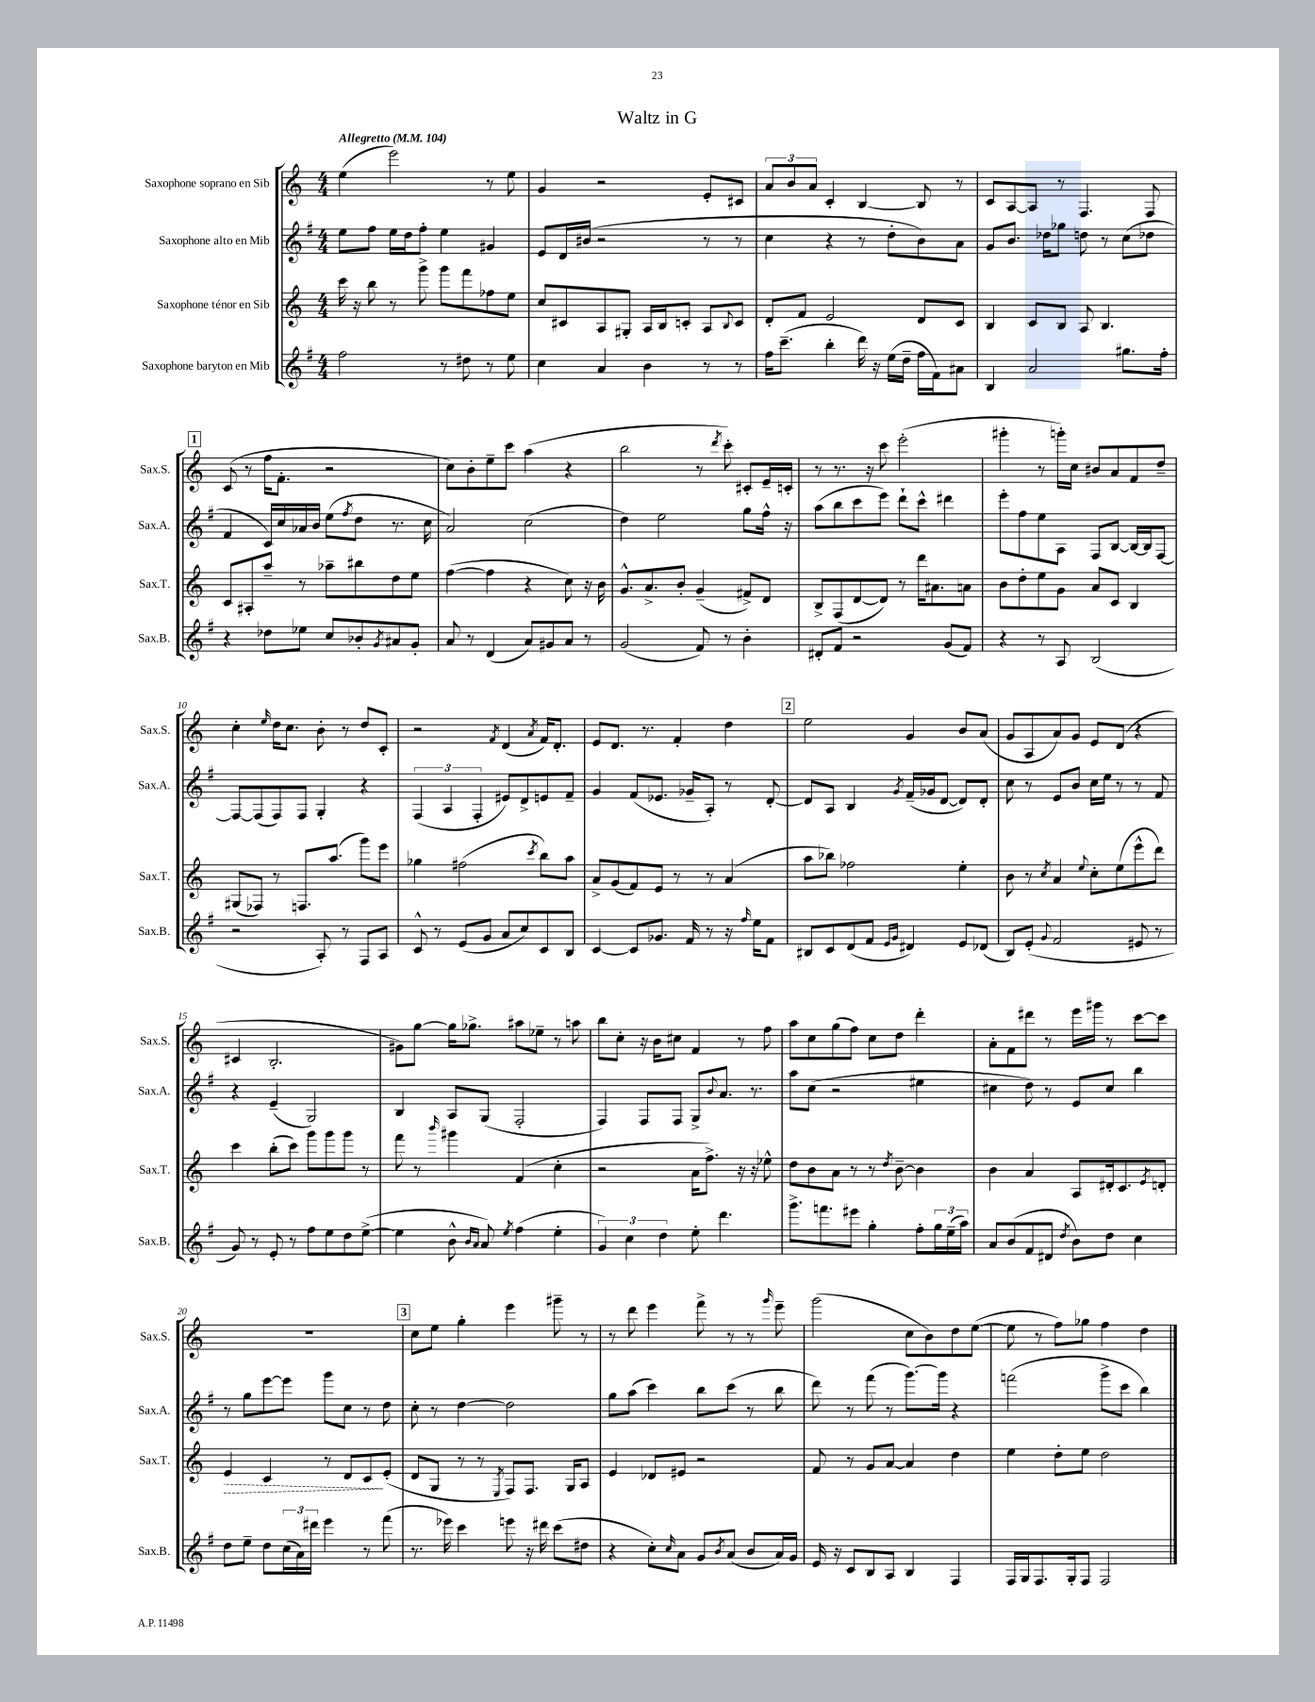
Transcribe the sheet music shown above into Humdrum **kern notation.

**kern	**kern	**kern	**kern
*staff4	*staff3	*staff2	*staff1
*clefG2	*clefG2	*clefG2	*clefG2
*k[f#]	*k[]	*k[f#]	*k[]
*M4/4	*M4/4	*M4/4	*M4/4
*MM104	*MM104	*MM104	*MM104
2ff#\	16ccc\	8ee\L	(4ee\
.	16r	.	.
.	8bb\	8ff#\J	.
.	8r	16ee\LL	2eee\)
.	.	16dd\J	.
.	8ggg^\	8ff#'\J	.
8r	8ggg\L	4ee\	.
8dd#\	8fff\	.	.
8r	8ff-\	4g#/	8r
8ee\	8ee\J	.	8ee\
=	=	=	=
4cc\	8cc/L	8e/L	4g/
.	8c#/	16d/L	.
.	.	(16b#/JJ	.
4a/	8A/	2r	2r
.	8G#'/J	.	.
4b\	16A/LL	.	.
.	16B/J	.	.
.	8c'/J	.	.
8r	8A/L	8r	8e'/L
.	8qqB/	.	.
8r	8c/J	8r	8c#/J
=	=	=	=
16ff#\LK	8d'/L	4cc\	12a/L
(8.ccc~\J	.	.	.
.	.	.	12b/
.	8f/J	.	.
.	.	.	12a/J
4bb'\	2e/	4r	4c'/
16ddd\)	.	8r	[4B/
16r	.	.	.
(16ee\LL	.	8dd'\L	.
16dd~\JJ	.	.	.
16ff#\LL	8d/L	8b\)	8B/]
16f#\J)	.	.	.
8a#\J	8c/J	8a\J	8r
=	=	=	=
4B/	4B/	8g/L	8c/L
.	.	8.b/J	[8A/
2a/	8c/L	.	8A/]J
.	.	16dd-\LK	.
.	8B/J	8gg-\J	8r
.	8A/	8dd\	4.F/
.	4.B/	8r	.
8.gg#\L	.	(8cc\L	.
.	.	8dd-\J	8F/
16ff#'\Jk	.	.	.
=	=	=	=
4r	8c/L	4f#/	(8c/
.	8A#'/	.	8r
8dd-\L	8aa~/J	16c/LL)	16ff\LK
.	.	16cc/	8.f'\J
8ee-\J	8r	16a-/	.
.	.	16b/JJ	.
8cc/L	8aa-~\L	(8ee\L	2r
.	.	8qff#/	.
8b-'/	8bb#\	8dd\J	.
8qg/	.	.	.
8a#/	8dd\	8.r	.
8g'/J	8ee\J	.	.
.	.	16cc\	.
=	=	=	=
8a/	([4ff\	2a/)	8cc\L)
8r	.	.	8b'\
(4d/	4ff\]	.	8ee~\
.	.	.	8ccc\J
8a/L)	4r	(2cc\	(4aa\
8g#/	.	.	.
8a/J	8cc\)	.	4r
8r	16r	.	.
.	16b\	.	.
=	=	=	=
(2g/	8.g^^/L	4dd\)	2bb\
.	8.a^/	.	.
.	.	2ee\	.
.	8b'/J	.	.
8f#/)	(4g~/	.	8r
.	.	.	8qddd/
8r	.	.	8ccc'\)
4b'\	8f#^/L)	8gg\L	8c#'/L
.	8d/J	16ff#^^\Jk	16e~/L
.	.	16r	16c'/JJ
=	=	=	=
8d#'/L	8B^/L	(8aa\L	8r
8f#/J	(8F/	8bb\	8.r
2r	[8d/	8ccc\	.
.	.	.	16r
.	8d/]J)	8eee\J)	8ccc\
.	8r	8ddd`\L	(2eee'\
.	16ddd\LK	8ccc^^\J	.
.	8.a#\	.	.
(8g/L	.	4ddd#\	.
8f#/J)	8a\J	.	.
=	=	=	=
4r	8b\L	8eee'\L	4ggg#'\
.	8dd'\	8ff#\	.
8r	8ee\	8ee\	8r
8A/	8g\J	8A\J	16ggg'\LL)
.	.	.	16cc\JJ
(2B/	8a/L	8F#/L	8b#/L
.	8c/J	[8B/J	8a/
.	4B/	16B/_LL	8f/
.	.	16B/]J	.
.	.	[8F#/J	8dd~/J
=	=	=	=
2r	(8G#/L	8F#/_L	4cc'\
.	8F-/J)	(8F#/]	.
.	.	.	16qqee/
.	8r	8F#/)	16dd\LK
.	.	.	8.cc\J
.	8.F/L	8F#/J	.
8A'/)	.	4G'/	8b'\
.	(8.aa/J	.	.
8r	.	.	8r
8F#/L	8ggg\L)	4r	8dd/L
8A/J	8eee\J	.	8c'/J
=	=	=	=
8c^^/	4gg-\	(6F#/	2r
8r	.	.	.
.	.	6A/	.
(8e/L	(2ff#\	.	.
.	.	6F#'/	.
8g/J	.	.	.
.	.	.	8qf/
8a/L	.	8e#/L)	(4d/
8cc/)	.	8d^/	.
.	8qccc/	.	8qa/
8c/	8bb\L)	8e/	16f/LK)
.	.	.	8.d'/J
8B/J	8aa\J	8f#~/J	.
=	=	=	=
[4c/	8a^/L	4g/	8e/L
.	(8g/	.	8.d/J
8c/]L	8f/)	(8f#/L	.
.	.	.	8.r
8.g-/J	8e/J	8.e-/J	.
.	8r	.	4f'/
16f#/	.	16g-~/LK	.
8r	8r	8A'/J)	.
16r	(4a/	8r	4dd\
16qqff#/	.	.	.
16ee\LK	.	.	.
8f#\J	.	[8d'/	.
=	=	=	=
8B#/L	8aa\L	8d/]L	2ee\
8c/	8bb-\J)	8A/J	.
(8d/	2ff-\	4B/	.
8f#/J	.	.	.
16qqe/LL	.	.	.
16qqg/JJ	.	8qg/	.
4d#/)	.	(16f#~/LL	4g/
.	.	16g-/J	.
.	.	[8d/J	.
8e/L	4ee'\	8d/]L)	8b/L
(8d-/J	.	8d'/J	(8a/J
=	=	=	=
8B/L)	8b\	8cc\	8g/L
(8e'/J	8r	8r	8A/
8qqg/	8qcc/	.	.
2f#/	4a/	8e/L	8a/)
.	.	8b/J	8g/J
.	8qqee/	.	.
.	8cc'\L	16cc\LL	8e/L
.	.	16ee\JJ	.
.	(8ee\	8r	(8d/J
8e#/	8eee^^\	8r	4r
8r	8ddd\J)	8f#/	.
=	=	=	=
8g/)	4ccc\	4r	4c#/
8r	.	.	.
8e'/	(8bb'\L	(4e~/	2.B'/
8r	8ccc\J)	.	.
8ff#\L	8ggg\L	2G/)	.
8ee\	8ggg\	.	.
8dd\	8ggg\J	.	.
([8ee^\J	8r	.	.
=	=	=	=
4ee\]	8fff\	4B/	8g#\L)
.	8r	.	[8gg\J
.	16qqbbb/	.	.
8b^^\	4ggg#\	8A/L	16gg\]LK
.	.	.	8.gg-^\J
16qqb/LL	.	.	.
16qqa/JJ	.	.	.
8a/)	.	(8G/J	.
8qee/	.	.	.
(4ff#\	(4f/	2F#'/	8aa#\L
.	.	.	8ee-~\J
4ee'\	4cc'\	.	8r
.	.	.	8aa\
=	=	=	=
6g/)	2r	4F#/)	8bb\L
.	.	.	8cc'\J
6cc\	.	.	.
.	.	8F#/L	16r
.	.	.	16b\LK
6dd\	.	.	.
.	.	8F#/J	8cc#\J
8ee'\	16a\LK	8G^/L	4f/
.	8.ff^\J)	.	.
.	.	8qqb/	.
4.ddd\	.	8.a/J	.
.	16r	.	8r
.	16r	8.r	.
.	8ee-^^\	.	8ff\
=	=	=	=
8.ggg^\L	8dd\L	8aa\L	8aa\L
.	8b\	(8cc\J	8cc\
8.fff\	.	.	.
.	8a\J	2r	(8gg\
8eee#\J	8r	.	8ff\J)
4gg'\	8r	.	8cc\L
.	8qdd/	.	.
.	[8b~\	.	8dd\J
8ff#'\L	4b\]	4ee#\	4ddd'\
24gg\L	.	.	.
(24ee~\	.	.	.
24aa\JJ)	.	.	.
=	=	=	=
8a/L	4b\	4cc#\	8a'\L
(8b/	.	.	8f\
8f#/	4a/	8dd\)	8ddd#\J
8d#/J	.	8r	8r
8qdd/	.	.	.
8b\L)	8A/L	8e/L	16eee\LL
.	.	.	16ggg#\JJ
8dd\J	16d#'/k	8cc#/J	8r
.	8.c/	.	.
4cc\	.	4bb\	[8ccc\L
.	8qe/	.	.
.	8d'/J	.	8ccc\]J
=	=	=	=
8dd\L	4e/	8r	1r
8ee~\J	.	8gg\L	.
8dd\L	4c/	[8eee\	.
(24cc\L	.	8eee\]J	.
24a\)	.	.	.
24ddd#\JJ	.	.	.
4eee\	8r	8ggg\L	.
.	8d/L	8cc\J	.
8r	8c/	8r	.
(8fff#\	(8e'/J	8dd\	.
=	=	=	=
8.r	8d/L	8cc'\	8cc\L
.	8G/J	8r	8ee\J
16eee-\)	.	.	.
4ccc\	8r	[4dd\	4gg'\
.	8r	.	.
.	8qE/	.	.
8eee\	8F/L)	2dd\]	4eee\
16r	8.F/J	.	.
16ddd#\	.	.	.
(8ccc\L	.	.	8ggg#~\
.	16G/LK	.	.
8dd#\J	8A/J	.	8r
=	=	=	=
4r	4e/	8gg\L	8r
.	.	(8aa\J	8ddd\
8cc'\L)	8d-/L	4ccc\)	4eee\
16qqcc/	.	.	.
8a\J	8e#/J	.	.
8g/L	2r	8bb\L	8fff^\
8qb/	.	.	.
(8a/J	.	(8ccc\J	8r
8b/L	.	8r	8r
.	.	.	16qqggg/
16a/L)	.	8bb\	8eee~\
16g/JJ	.	.	.
=	=	=	=
16e/	8f/	8ddd\)	(2ggg\
16r	.	.	.
8c/L	8r	8r	.
8B/	8g/L	(8fff#\	.
8A/J	[8a/J	8r	.
4B/	4a/]	[8.ggg\L)	8cc\L
.	.	.	8b\)
.	.	16ggg\]Jk	.
4F#/	4dd\	4r	8dd\
.	.	.	([8ee\J
=	=	=	=
16F#/LL	4ee\	(2fff\	8ee\]
16G/J	.	.	.
8.F#/	.	.	8r
.	8dd'\L	.	8ff\L)
16G'/k	.	.	.
8F#/J	8ee\J	.	8gg-\J
2F#/	2dd\	8ggg^\L	4ff\
.	.	8ccc\J	.
.	.	4bb\)	4dd\
==	==	==	==
*-	*-	*-	*-
